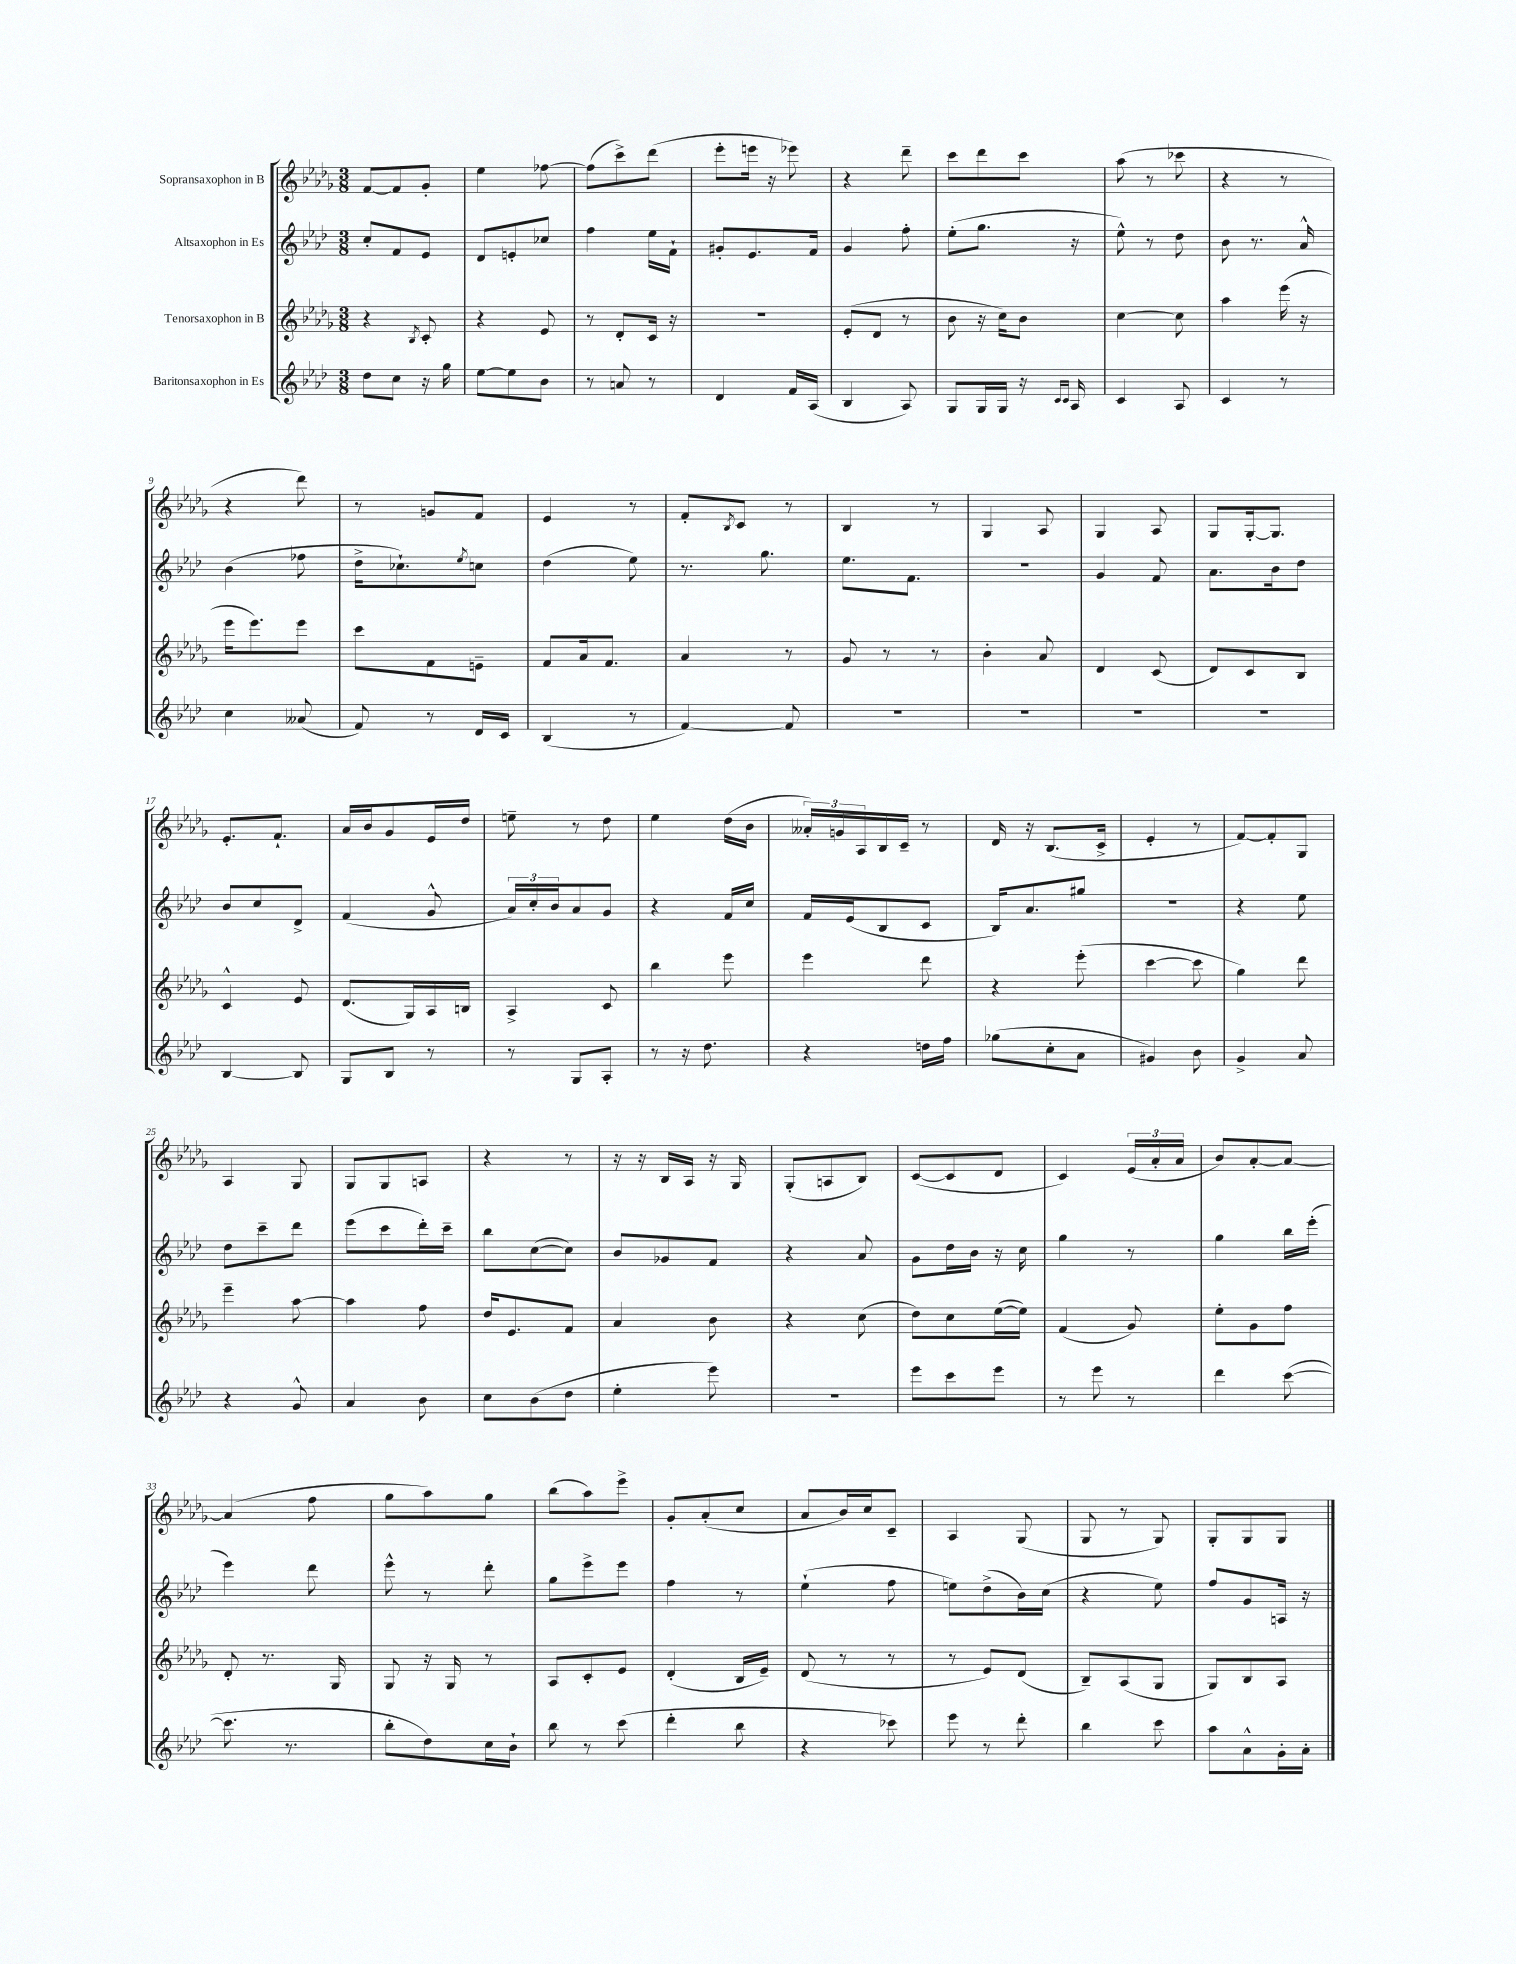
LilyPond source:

<<
\new StaffGroup <<
\new Staff = "s0" \with { instrumentName = "Sopransaxophon in B" } {
    \clef treble \key des \major \numericTimeSignature \time 3/8
    f'8~ f'8 ges'8-. |
    ees''4 fes''8~ |
    fes''8( c'''8->) des'''8( |
    ees'''8-. e'''16 r16 ees'''8) |
    r4 des'''8-- |
    c'''8 des'''8 c'''8 |
    aes''8( r8 ces'''8 |
    r4 r8 |
    r4 des'''8) |
    r8 g'8 f'8 |
    ees'4 r8 |
    f'8-. \acciaccatura { bes8 } c'8 r8 |
    bes4 r8 |
    ges4 aes8 |
    ges4 aes8 |
    ges8 ges16~-. ges8. |
    ees'8.-. f'8.-! |
    aes'16 bes'16 ges'8 ees'16 des''16 |
    e''8-- r8 des''8 |
    ees''4 des''16( bes'16 |
    \tuplet 3/2 { aeses'16-.) g'16 aes16 } bes16 c'16-- r8 |
    des'16 r16 bes8.( c'16-> |
    ees'4-. r8 |
    f'8~) f'8-. ges8 |
    aes4 ges8 |
    ges8 ges8 a8 |
    r4 r8 |
    r16 r16 bes16 aes16 r16 ges16 |
    ges8-.( a8 bes8) |
    c'8~( c'8 des'8 |
    c'4) \tuplet 3/2 { ees'16( aes'16-. aes'16 } |
    bes'8) aes'8~-. aes'8~ |
    aes'4( f''8 |
    ges''8 aes''8) ges''8 |
    bes''8( aes''8) ees'''8-> |
    ges'8-. aes'8-.( c''8 |
    aes'8 bes'16) c''16 c'8-- |
    aes4 ges8( |
    ges8 r8 ges8) |
    ges8-. ges8 ges8 \bar "|." |
}
\new Staff = "s1" \with { instrumentName = "Altsaxophon in Es" } {
    \clef treble \key aes \major \numericTimeSignature \time 3/8
    c''8-. f'8 ees'8 |
    des'8 e'8-. ces''8 |
    f''4 ees''16 f'16-! |
    gis'8-. ees'8. f'16 |
    g'4 f''8-. |
    ees''8-.( g''8. r16 |
    ees''8-^) r8 des''8 |
    bes'8 r8. aes'16-^ |
    bes'4( fes''8 |
    des''16-> ces''8.-!) \acciaccatura { ees''8 } c''8 |
    des''4( ees''8) |
    r8. g''8. |
    ees''8. f'8. |
    R4. |
    g'4 f'8 |
    aes'8. bes'16 des''8 |
    bes'8 c''8 des'8-> |
    f'4( g'8-^ |
    \tuplet 3/2 { aes'16) c''16-. bes'16 } aes'8 g'8 |
    r4 f'16 c''16 |
    f'16 ees'16( bes8 c'8 |
    bes16) aes'8. gis''8 |
    R4. |
    r4 ees''8 |
    des''8 c'''8-- des'''8 |
    ees'''8( c'''8 des'''16-.) c'''16-- |
    bes''8 c''8~( c''8) |
    bes'8 ges'8 f'8 |
    r4 aes'8 |
    g'8 des''16 bes'16 r16 c''16 |
    g''4 r8 |
    g''4 bes''16 ees'''16-.( |
    ees'''4) des'''8 |
    ees'''8-^ r8 des'''8-. |
    g''8 ees'''8-> ees'''8 |
    f''4 r8 |
    ees''4-!( f''8 |
    e''8) des''8->( bes'16) c''16( |
    r4 ees''8) |
    f''8 g'8 a16 r16 \bar "|." |
}
\new Staff = "s2" \with { instrumentName = "Tenorsaxophon in B" } {
    \clef treble \key des \major \numericTimeSignature \time 3/8
    r4 \acciaccatura { bes8 } c'8-. |
    r4 ees'8 |
    r8 des'8-. c'16 r16 |
    R4. |
    ees'8-.( des'8 r8 |
    bes'8 r16 c''16) bes'8 |
    c''4~ c''8 |
    aes''4 ees'''16( r16 |
    ees'''16 ees'''8.) ees'''8 |
    c'''8 f'8 e'8-- |
    f'8 aes'16 f'8. |
    aes'4 r8 |
    ges'8 r8 r8 |
    bes'4-. aes'8 |
    des'4 c'8( |
    des'8) c'8 bes8 |
    c'4-^ ees'8 |
    des'8.( ges16) aes16 b16 |
    aes4-> c'8 |
    bes''4 ees'''8 |
    ees'''4 des'''8 |
    r4 ees'''8-.( |
    c'''4~ c'''8 |
    ges''4) des'''8 |
    ees'''4-- aes''8~ |
    aes''4 f''8 |
    des''16 ees'8. f'8 |
    aes'4 bes'8 |
    r4 c''8( |
    des''8) c''8 ees''16~( ees''16) |
    f'4( ges'8) |
    ees''8-. ges'8 f''8 |
    des'8-. r8. ges16 |
    ges8 r16 ges16 r8 |
    aes8 c'8-. ees'8 |
    des'4-.( bes16 ees'16--) |
    des'8( r8 r8 |
    r8 ees'8) des'8( |
    bes8--) aes8( ges8 |
    ges8) bes8 aes8 \bar "|." |
}
\new Staff = "s3" \with { instrumentName = "Baritonsaxophon in Es" } {
    \clef treble \key aes \major \numericTimeSignature \time 3/8
    des''8 c''8 r16 g''16 |
    ees''8~ ees''8 bes'8 |
    r8 a'8 r8 |
    des'4 f'16 aes16( |
    bes4 aes8) |
    g8 g16 g16 r16 \grace { c'16 c'16 } aes16 |
    c'4 aes8 |
    c'4 r8 |
    c''4 aeses'8( |
    f'8) r8 des'16 c'16 |
    bes4( r8 |
    f'4~) f'8 |
    R4. |
    R4. |
    R4. |
    R4. |
    bes4~ bes8 |
    g8 bes8 r8 |
    r8 g8 aes8-. |
    r8 r16 des''8. |
    r4 d''16 f''16 |
    ges''8( c''8-. aes'8 |
    gis'4) bes'8 |
    g'4-> aes'8 |
    r4 g'8-^ |
    aes'4 bes'8 |
    c''8 bes'8( des''8 |
    ees''4-. ees'''8) |
    R4. |
    ees'''8 c'''8 ees'''8 |
    r8 ees'''8 r8 |
    des'''4 c'''8~( |
    c'''8. r8. |
    bes''8-. des''8) c''16 bes'16-! |
    bes''8 r8 c'''8( |
    des'''4-. bes''8 |
    r4 ces'''8) |
    ees'''8 r8 des'''8-. |
    bes''4 c'''8 |
    aes''8 aes'8-^ g'16-. aes'16-. \bar "|." |
}
>>
>>
